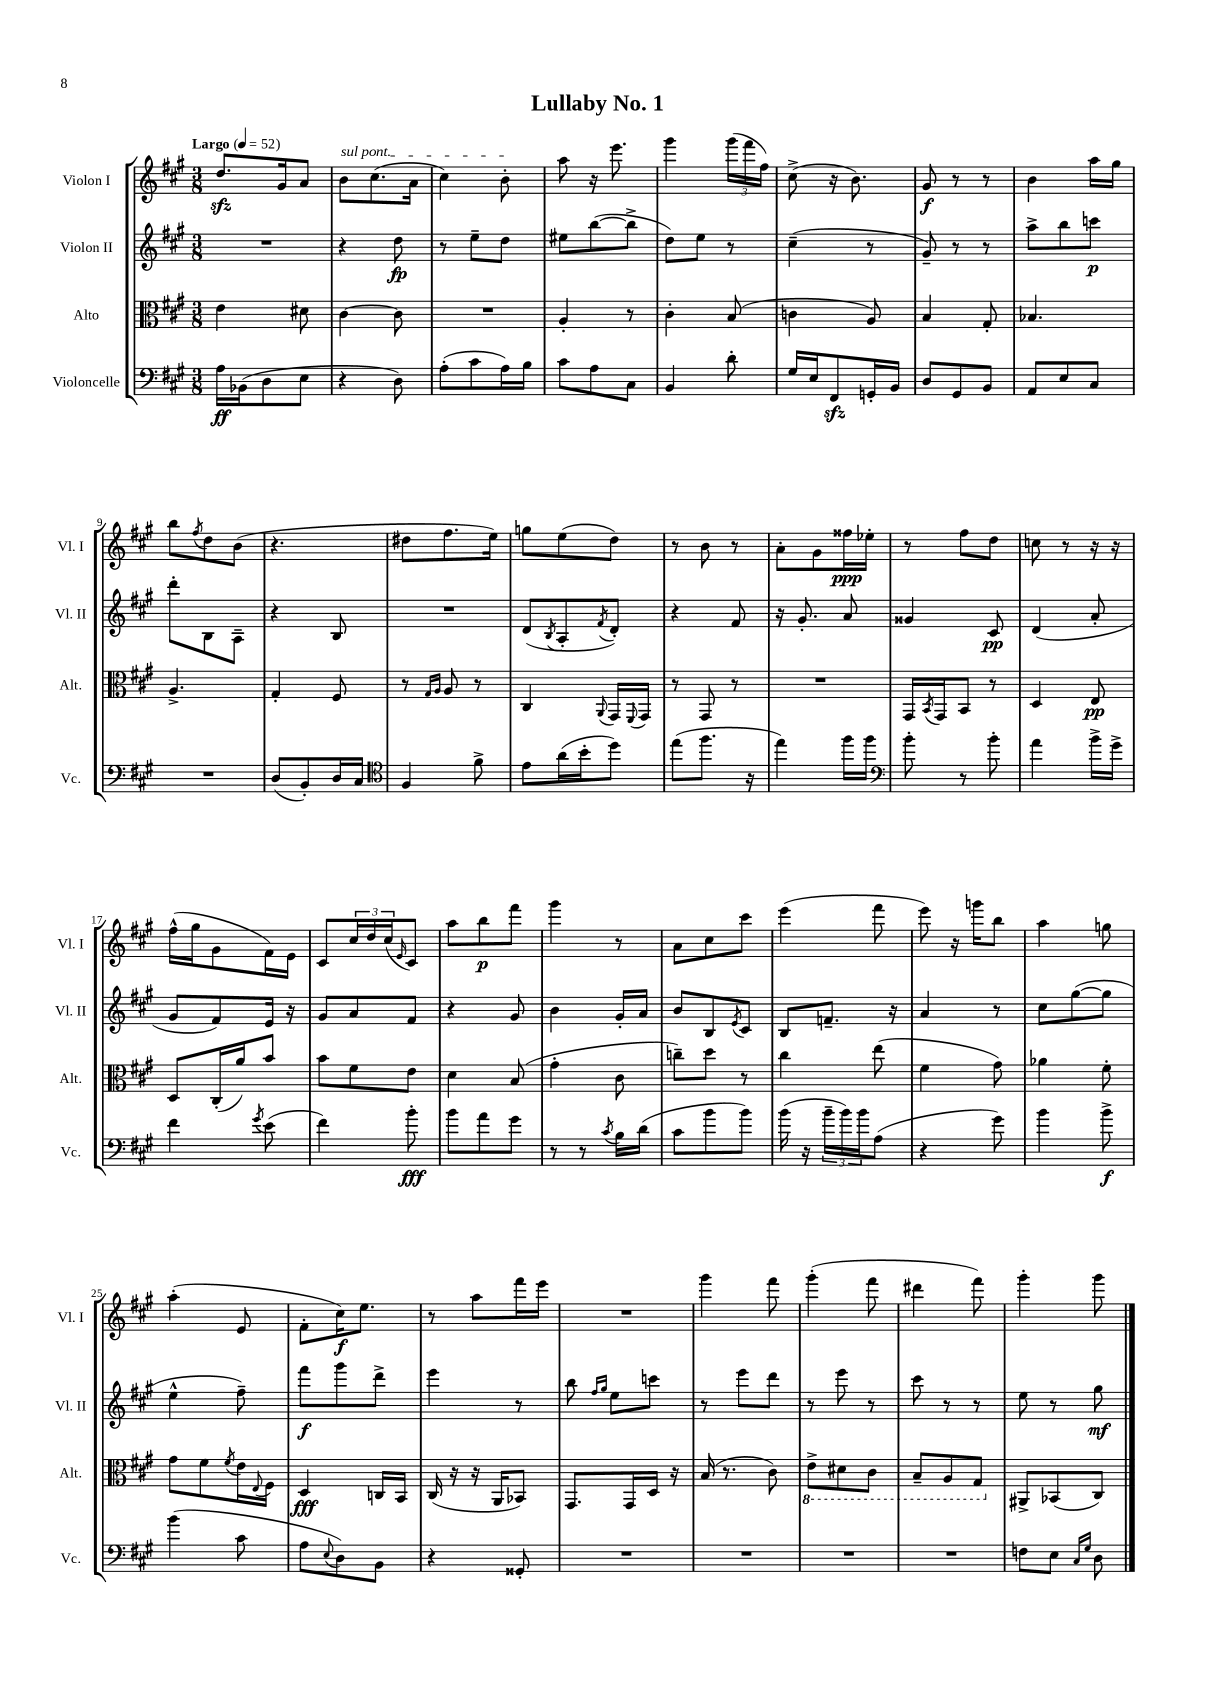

**kern	**dynam	**kern	**dynam	**kern	**dynam	**kern	**dynam
*part4	*part4	*part3	*part3	*part2	*part2	*part1	*part1
*staff4	*staff4	*staff3	*staff3	*staff2	*staff2	*staff1	*staff1
*I"Violoncelle	*	*I"Alto	*	*I"Violon II	*	*I"Violon I	*
*I'Vc.	*	*I'Alt.	*	*I'Vl. II	*	*I'Vl. I	*
*clefF4	*	*clefC3	*	*clefG2	*	*clefG2	*
*k[f#c#g#]	*	*k[f#c#g#]	*	*k[f#c#g#]	*	*k[f#c#g#]	*
*M3/8	*	*M3/8	*	*M3/8	*	*M3/8	*
*MM52	*	*MM52	*	*MM52	*	*MM52	*
=1	=1	=1	=1	=1	=1	=1	=1
!	!	!	!	!	!	!LO:TX:a:B:t=Largo	!
16A\LL	ff	4e\	.	4.r	.	8.ddzz/L	.
(16BB-X\J	.	.	.	.	.	.	.
8D\	.	.	.	.	.	.	.
.	.	.	.	.	.	16g#/k	.
8E\J	.	8d#X\	.	.	.	8a/J	.
=2	=2	=2	=2	=2	=2	=2	=2
!	!	!	!	!	!	!LO:TX:a:i:t=sul pont.	!
4r	.	[4c#\	.	4r	.	8b\L	.
.	.	.	.	.	.	(8.cc#\	.
8D\)	.	8c#\]	.	8dd\	fp	.	.
.	.	.	.	.	.	16a\Jk	.
=3	=3	=3	=3	=3	=3	=3	=3
(8A'\L	.	4.r	.	8r	.	4cc#\)	.
8c#\	.	.	.	8ee~\L	.	.	.
16A\L)	.	.	.	8dd\J	.	8b'\	.
16B\JJ	.	.	.	.	.	.	.
=4	=4	=4	=4	=4	=4	=4	=4
8c#\L	.	4A'/	.	8ee#X\L	.	8aa\	.
8A\	.	.	.	([8bb\	.	16r	.
.	.	.	.	.	.	8.eee\	.
8C#\J	.	8r	.	8bb^\J]	.	.	.
=5	=5	=5	=5	=5	=5	=5	=5
4BB/	.	4c#'\	.	8dd\L)	.	4ggg#\	.
.	.	.	.	8ee\J	.	.	.
8d'\	.	(8B/	.	8r	.	(24ggg#\LL	.
.	.	.	.	.	.	24fff#\	.
.	.	.	.	.	.	24ff#\JJ)	.
=6	=6	=6	=6	=6	=6	=6	=6
16G#/LL	.	4cn\	.	(4cc#~\	.	(8cc#^\	.
16E/J	.	.	.	.	.	.	.
8FF#zz/	.	.	.	.	.	16r	.
.	.	.	.	.	.	8.b\)	.
16GGn'/L	.	8A/)	.	8r	.	.	.
16BB/JJ	.	.	.	.	.	.	.
=7	=7	=7	=7	=7	=7	=7	=7
8D/L	.	4B/	.	8g#~/)	.	8g#/	f
8GG#/	.	.	.	8r	.	8r	.
8BB/J	.	8G#'/	.	8r	.	8r	.
=8	=8	=8	=8	=8	=8	=8	=8
8AA/L	.	4.B-X/	.	8aa^\L	.	4b\	.
8E/	.	.	.	8bb\	.	.	.
8C#/J	.	.	.	8cccn\J	p	16aa\LL	.
.	.	.	.	.	.	16gg#\JJ	.
!!LO:LB:g=z
=9	=9	=9	=9	=9	=9	=9	=9
4.r	.	4.A^/	.	8ddd'\L	.	8bb\L	.
.	.	.	.	.	.	8qff#/	.
.	.	.	.	8B\	.	8dd\	.
.	.	.	.	8A~\J	.	(8b\J	.
=10	=10	=10	=10	=10	=10	=10	=10
(8D/L	.	4G#'/	.	4r	.	4.r	.
8BB'/)	.	.	.	.	.	.	.
16D/L	.	8F#/	.	8B/	.	.	.
16C#/JJ	.	.	.	.	.	.	.
=11	=11	=11	=11	=11	=11	=11	=11
*clefC4	*	*	*	*	*	*	*
4F#/	.	8r	.	4.r	.	8dd#X\L	.
.	.	16qqG#/LL	.	.	.	.	.
.	.	16qqA/JJ	.	.	.	.	.
.	.	8A/	.	.	.	8.ff#\	.
8f#^\	.	8r	.	.	.	.	.
.	.	.	.	.	.	16ee\Jk)	.
=12	=12	=12	=12	=12	=12	=12	=12
8e\L	.	4C#/	.	(8d/L	.	8ggn\L	.
.	.	.	.	8qB/	.	.	.
(16a\L	.	.	.	8A'/	.	(8ee\	.
16b'\J	.	.	.	.	.	.	.
.	.	8qqAA/	.	8qf#/	.	.	.
8dd\J)	.	16GG#/LL	.	8d'/J)	.	8dd\J)	.
.	.	8qqFF#/	.	.	.	.	.
.	.	16GG#/JJ	.	.	.	.	.
=13	=13	=13	=13	=13	=13	=13	=13
(8ee\L	.	8r	.	4r	.	8r	.
8.ff#\J	.	8GG#/	.	.	.	8b\	.
.	.	8r	.	8f#/	.	8r	.
16r	.	.	.	.	.	.	.
=14	=14	=14	=14	=14	=14	=14	=14
4ee\)	.	4.r	.	16r	.	8a'\L	.
.	.	.	.	8.g#'/	.	.	.
.	.	.	.	.	.	8g#\	.
16ff#\LL	.	.	.	8a/	.	16ff##X\L	ppp
16ff#\JJ	.	.	.	.	.	16ee-X'\JJ	.
=15	=15	=15	=15	=15	=15	=15	=15
*clefF4	*	*	*	*	*	*	*
8b'\	.	16GG#/LL	.	4g##X/	.	8r	.
.	.	8qBB/	.	.	.	.	.
.	.	16GG#/J	.	.	.	.	.
8r	.	8BB/J	.	.	.	8ff#\L	.
8b'\	.	8r	.	8c#/	pp	8dd\J	.
=16	=16	=16	=16	=16	=16	=16	=16
4a\	.	4D/	.	(4d/	.	8ccn\	.
.	.	.	.	.	.	8r	.
16b^\LL	.	8E/	pp	8a'/	.	16r	.
16g#^\JJ	.	.	.	.	.	16r	.
!!LO:LB:g=z
=17	=17	=17	=17	=17	=17	=17	=17
4f#\	.	8D/L	.	8g#/L	.	(16ff#^^\LL	.
.	.	.	.	.	.	16gg#\J	.
.	.	(16C#'/L	.	8f#/)	.	8g#\	.
.	.	16a/J)	.	.	.	.	.
8qg#/	.	.	.	.	.	.	.
(8e\	.	8b/J	.	16e/Jk	.	16f#\L)	.
.	.	.	.	16r	.	16e\JJ	.
=18	=18	=18	=18	=18	=18	=18	=18
4f#\)	.	8b\L	.	8g#/L	.	8c#/L	.
.	.	8f#\	.	8a/	.	24cc#/L	.
.	.	.	.	.	.	24dd/	.
.	.	.	.	.	.	(24cc#/J	.
.	.	.	.	.	.	16qqe/	.
8b'\	fff	8e\J	.	8f#/J	.	8c#/J)	.
=19	=19	=19	=19	=19	=19	=19	=19
8b\L	.	4d\	.	4r	.	8aa\L	.
8a\	.	.	.	.	.	8bb\	p
8g#\J	.	(8B/	.	8g#/	.	8fff#\J	.
=20	=20	=20	=20	=20	=20	=20	=20
8r	.	4g#'\	.	4b\	.	4ggg#\	.
8r	.	.	.	.	.	.	.
8qc#/	.	.	.	.	.	.	.
16B\LL	.	8c#\	.	16g#'/LL	.	8r	.
(16d\JJ	.	.	.	16a/JJ	.	.	.
=21	=21	=21	=21	=21	=21	=21	=21
8c#\L	.	8ccn~\L)	.	8b/L	.	8a\L	.
8b\	.	8dd\J	.	8B/	.	8cc#\	.
.	.	.	.	8qe/	.	.	.
8b\J)	.	8r	.	8c#/J	.	8ccc#\J	.
=22	=22	=22	=22	=22	=22	=22	=22
(16b\	.	4cc#\	.	8B/L	.	(4eee\	.
16r	.	.	.	.	.	.	.
24b~\LL	.	.	.	8.fn~/J	.	.	.
24b\)	.	.	.	.	.	.	.
24b\J	.	.	.	.	.	.	.
(8A\J	.	(8ee\	.	.	.	8fff#\	.
.	.	.	.	16r	.	.	.
=23	=23	=23	=23	=23	=23	=23	=23
4r	.	4f#\	.	4a/	.	8eee\)	.
.	.	.	.	.	.	16r	.
.	.	.	.	.	.	16gggn\KL	.
8g#\)	.	8g#\)	.	8r	.	8bb\J	.
=24	=24	=24	=24	=24	=24	=24	=24
4b\	.	4a-X\	.	8cc#\L	.	4aa\	.
.	.	.	.	([8gg#\	.	.	.
8b^\	f	8f#'\	.	8gg#\J]	.	8ggn\	.
!!LO:LB:g=z
=25	=25	=25	=25	=25	=25	=25	=25
(4b\	.	8g#\L	.	4ee^^\	.	(4aa'\	.
.	.	8f#\	.	.	.	.	.
.	.	8qf#/	.	.	.	.	.
8c#\	.	16e\L	.	8ff#~\)	.	8e/	.
.	.	8qqE/	.	.	.	.	.
.	.	16F#\JJ	.	.	.	.	.
=26	=26	=26	=26	=26	=26	=26	=26
8A\L	.	4D/	fff	8fff#\L	f	8f#'\L	.
8qqE/	.	.	.	.	.	.	.
8D\)	.	.	.	8ggg#\	.	16cc#\K)	f
.	.	.	.	.	.	8.ee\J	.
8BB\J	.	16Cn/LL	.	8ddd^\J	.	.	.
.	.	16BB/JJ	.	.	.	.	.
=27	=27	=27	=27	=27	=27	=27	=27
4r	.	(16C#/	.	4eee\	.	8r	.
.	.	16r	.	.	.	.	.
.	.	16r	.	.	.	8aa\L	.
.	.	16AA/KL	.	.	.	.	.
8GG##X'/	.	8BB-X/J)	.	8r	.	16fff#\L	.
.	.	.	.	.	.	16eee\JJ	.
=28	=28	=28	=28	=28	=28	=28	=28
4.r	.	8.GG#/L	.	8bb\	.	4.r	.
.	.	.	.	16qqff#/LL	.	.	.
.	.	.	.	16qqgg#/JJ	.	.	.
.	.	.	.	8ee\L	.	.	.
.	.	16GG#/L	.	.	.	.	.
.	.	16D/JJ	.	8cccn\J	.	.	.
.	.	16r	.	.	.	.	.
=29	=29	=29	=29	=29	=29	=29	=29
4.r	.	(16B/	.	8r	.	4ggg#\	.
.	.	8.r	.	.	.	.	.
.	.	.	.	8eee\L	.	.	.
.	.	8c#\)	.	8ddd\J	.	8fff#\	.
=30	=30	=30	=30	=30	=30	=30	=30
*	*	*8ba	*	*	*	*	*
4.r	.	8E^\L	.	8r	.	(4ggg#'\	.
.	.	8D#X\	.	8eee\	.	.	.
.	.	8C#\J	.	8r	.	8fff#\	.
=31	=31	=31	=31	=31	=31	=31	=31
4.r	.	8BB~/L	.	8ccc#\	.	4ddd#X\	.
.	.	8AA/	.	8r	.	.	.
.	.	8GG#/J	.	8r	.	8fff#\)	.
=32	=32	=32	=32	=32	=32	=32	=32
*	*	*X8ba	*	*	*	*	*
8Fn\L	.	8AA#X^/L	.	8ee\	.	4ggg#'\	.
8E\J	.	(8BB-X/	.	8r	.	.	.
16qqC#/LL	.	.	.	.	.	.	.
16qqG#/JJ	.	.	.	.	.	.	.
8D\	.	8C#/J)	.	8gg#\	mf	8ggg#\	.
==	==	==	==	==	==	==	==
*-	*-	*-	*-	*-	*-	*-	*-
